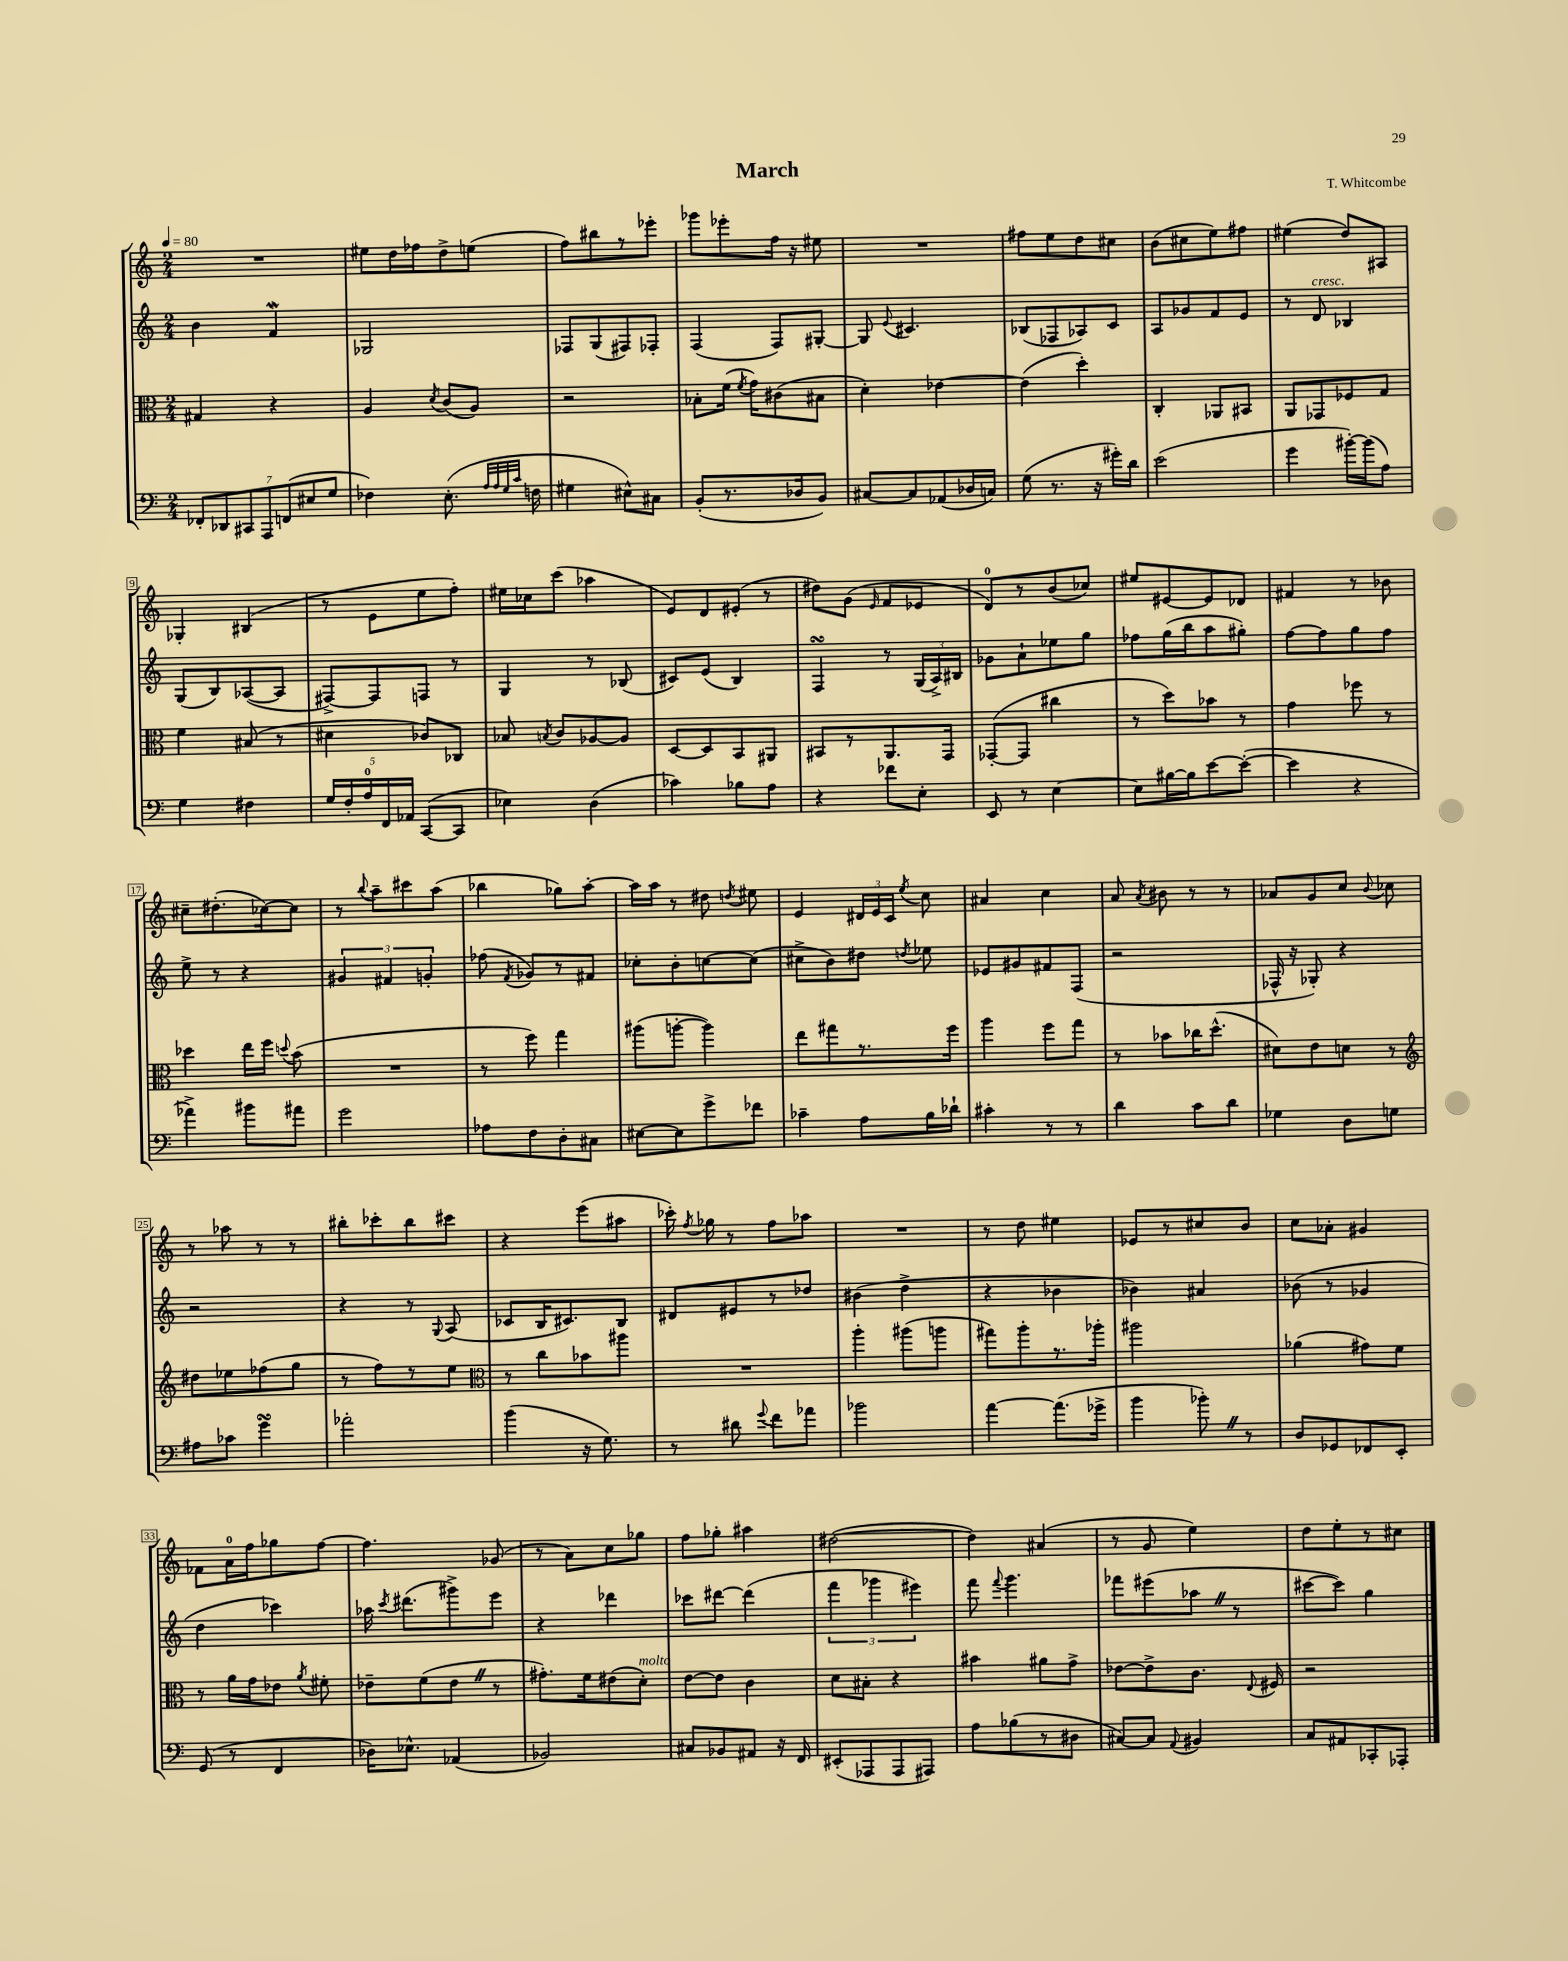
\header { title = "March" composer = "T. Whitcombe" }
<<
\new StaffGroup <<
\new Staff = "s0" {
    \clef treble \key c \major \numericTimeSignature \time 2/4 \tempo 4 = 80
    \autoBeamOff R2 |
    eis''8[ d''16 fes''16 d''8-> e''8]( |
    f''8[) bis''8 r8 ees'''8]-. |
    ges'''8[ ees'''8-. f''16] r16 eis''8 |
    R2 |
    fis''8[ e''8 d''8 cis''8] |
    b'8[( cis''8 e''8) fis''8] |
    eis''4( d''8[) ais8] |
    ges4-. bis4( |
    r8 e'8[ e''8 f''8]-.) |
    eis''16[ ces''16 c'''8]( aes''4 |
    e'8[) d'8 eis'8]-.( r8 |
    dis''8[) g'8]( \grace { e'16 } f'8[ ees'8] |
    d'8[-0) r8 b'8( ces''8]) |
    eis''8[ eis'8~ eis'8 des'8] |
    fis'4 r8 bes'8 |
    cis''8[-- dis''8.-.( ces''16~) ces''8] |
    r8 \appoggiatura { b''8 } a''8[-- cis'''8 a''8]( |
    bes''4 ges''8[) a''8]~-. |
    a''16[ a''16] r8 dis''8 \acciaccatura { d''8 } eis''8 |
    e'4 \tuplet 3/2 { dis'16[ e'16 c'16] } \acciaccatura { e''8 } c''8 |
    ais'4 c''4 |
    a'8 \acciaccatura { a'8 } bis'8 r8 r8 |
    aes'8[ g'8 c''8] \appoggiatura { b'8 } ces''8 |
    r8 aes''8 r8 r8 |
    bis''8[-. ces'''8-. bis''8 cis'''8] |
    r4 e'''8[( ais''8] |
    ces'''16-.) \acciaccatura { f''8 } ges''16 r8 f''8[ aes''8] |
    R2 |
    r8 d''8 eis''4 |
    ees'8[ r8 cis''8 b'8] |
    c''8[ aes'8]-. gis'4 |
    fes'8[ a'16-0 f''16 ges''8 f''8]~ |
    f''4. ges'8( |
    r8 a'8[) c''8 ges''8] |
    f''8[ ges''8]-. ais''4 |
    dis''2~( |
    dis''4) ais'4( |
    r8 g'8 e''4) |
    d''8[ e''8-. r8 cis''8] \bar "|." |
}
\new Staff = "s1" {
    \clef treble \key c \major \numericTimeSignature \time 2/4
    \autoBeamOff b'4 f'4\mordent |
    ges2 |
    fes8[ g8( fis8) fes8]-. |
    f4( f8[) gis8]~-. |
    gis8 \appoggiatura { e'8 } cis'4. |
    bes8[( fes8 aes8) c'8] |
    a8[ ges'8 f'8 e'8] |
    r8 d'8^\markup { \italic "cresc." } bes4 |
    g8[( b8) aes8~( aes8] |
    fis8[~->) fis8 f8] r8 |
    g4 r8 bes8( |
    cis'8[) e'8]( b4) |
    f4\turn r8 \tuplet 3/2 { g16[( a16->) bis16] } |
    ges'8[ a'8-! ees''8 g''8] |
    fes''8[ g''16( b''16 a''8 gis''8]-.) |
    f''8[~ f''8 g''8 f''8] |
    e''8-> r8 r4 |
    \tuplet 3/2 { gis'4 fis'4 g'4-. } |
    fes''8( \acciaccatura { f'8 } ges'8[) r8 fis'8] |
    ces''8[-. b'8-. c''8~ c''8]( |
    cis''8[-> b'8) dis''8] \acciaccatura { d''8 } ees''8 |
    ees'8[ gis'8 fis'8 f8]( |
    r2 |
    fes16-^ r16 ges8-.) r4 |
    r2 |
    r4 r8 \appoggiatura { g8 } a8( |
    ces'8[ b16 cis'8.) b8] |
    dis'8[ eis'8 r8 des''8] |
    bis'4( d''4-> |
    r4 bes'4 |
    bes'4) ais'4 |
    bes'8( r8 ges'4 |
    d''4 ces'''4) |
    aes''16 \acciaccatura { c'''8 } dis'''8.[( gis'''8->) e'''8] |
    r4 des'''4 |
    ces'''8[ dis'''8]~ dis'''4( |
    \tuplet 3/2 { f'''4 ges'''4 eis'''4) } |
    f'''8 \appoggiatura { f'''8 } g'''4. |
    fes'''8[ eis'''8( aes''8] \once \override BreathingSign.text = \markup { \musicglyph "scripts.caesura.straight" } \breathe r8 |
    cis'''8[~ cis'''8]) g''4 \bar "|." |
}
\new Staff = "s2" {
    \clef alto \key c \major \numericTimeSignature \time 2/4
    \autoBeamOff gis4 r4 |
    a4 \acciaccatura { d'8 } c'8[( a8]) |
    r2 |
    bes8[-. f'16]( \acciaccatura { f'8 } g'16[) cis'8( bis8] |
    d'4-.) ees'4~ |
    ees'4( d''4-.) |
    c4-. aes,8[ bis,8] |
    a,8[ ges,8 fes8 g8] |
    f'4 bis8( r8 |
    dis'4 ces'8[) ces8] |
    bes8 \acciaccatura { b8 } c'8[ aes8~ aes8] |
    d8[~ d8 b,8 ais,8] |
    bis,8[ r8 a,8. g,16] |
    ges,8[~-.( ges,8] cis''4 |
    r8 d''8[) bes'8] r8 |
    g'4 fes''8 r8 |
    des''4 e''16[ f''16] \appoggiatura { d''8 } b'8( |
    R2 |
    r8 f''8) g''4 |
    ais''8[( a''8]~-. a''4) |
    e''8[ gis''8 r8. f''16] |
    a''4 f''8[ g''8] |
    r8 bes'8[ ces''16 d''8.]-^( |
    dis'8[) e'8 d'8] r8 |
    \clef treble dis''8[ ees''8 fes''8( g''8] |
    r8 f''8[) r8 e''8] |
    \clef alto r8 c''8[ bes'8 ais''8] |
    R2 |
    a''4-. ais''8[( a''8] |
    gis''8[) a''8-. r8. aes''16]-. |
    ais''2 |
    aes'4( gis'8[) f'8] |
    r8 a'16[ g'16 ees'8] \acciaccatura { a'8 } fis'8-. |
    ees'8[-- f'8( ees'8] \once \override BreathingSign.text = \markup { \musicglyph "scripts.caesura.straight" } \breathe r8 |
    gis'8.[-.) f'16 eis'8( d'8]-.^\markup { \italic "molto" }) |
    e'8[~ e'8] c'4 |
    d'8[ bis8]-. r4 |
    bis'4 ais'8[ g'8]-> |
    ees'8[~ ees'8-> c'8.] \appoggiatura { e8 } fis16 |
    r2 \bar "|." |
}
\new Staff = "s3" {
    \clef bass \key c \major \numericTimeSignature \time 2/4
    \autoBeamOff \tuplet 7/4 { fes,8[-. des,8 cis,8 a,,8 f,8( eis8 g8] } |
    fes4) e8.-.( \grace { a32[ a32 g32 c'32] } f16 |
    gis4 eis8[-^) cis8] |
    b,8[-.( r8. des16 b,8]) |
    cis8[~ cis8 aes,8( des16 c16]) |
    g8( r8. r16 gis'16[-.) d'16] |
    e'2( |
    g'4 bis'16[~-.) bis'16( a8]) |
    g4 fis4 |
    \tuplet 5/4 { g16[ f16-. a16-0 f,16 aes,16] } c,8[~( c,8] |
    ees4) d4( |
    ces'4) bes8[ a8] |
    r4 fes'8[ e8]-. |
    e,8 r8 e4~ |
    e8[ bis16~ bis16 e'8~ e'8]~-.( |
    e'4 r4 |
    aes'4->) bis'8[ ais'8] |
    g'2 |
    aes8[ f8 d8-. cis8] |
    eis8[~ eis8 g'8-> fes'8] |
    ces'4-- a8[ b16 des'16]-! |
    cis'4-. r8 r8 |
    d'4 c'8[ d'8] |
    ges4 d8[ g8] |
    ais8[ ces'8] g'4\turn |
    aes'2-. |
    b'4( r16 g8.) |
    r8 dis'8 \appoggiatura { g'8 } f'8[ aes'8] |
    bes'2 |
    a'4~ a'8.[( ges'16]-> |
    b'4 bes'8-.) \once \override BreathingSign.text = \markup { \musicglyph "scripts.caesura.straight" } \breathe r8 |
    d8[ ges,8 fes,8 e,8]-. |
    g,8( r8 f,4 |
    des16[) ees8.]-^ aes,4( |
    bes,2) |
    cis8[ bes,8 ais,8] r16 f,16 |
    eis,8[-.( aes,,8 aes,,8 ais,,8]) |
    a8[ bes8( r8 dis8] |
    cis8[~) cis8] \appoggiatura { a,8 } bis,4 |
    c8[ ais,8 ces,8-. aes,,8]-. \bar "|." |
}
>>
>>
\layout { \context { \Score \override BarNumber.stencil = #(make-stencil-boxer 0.1 0.3 ly:text-interface::print) } }
